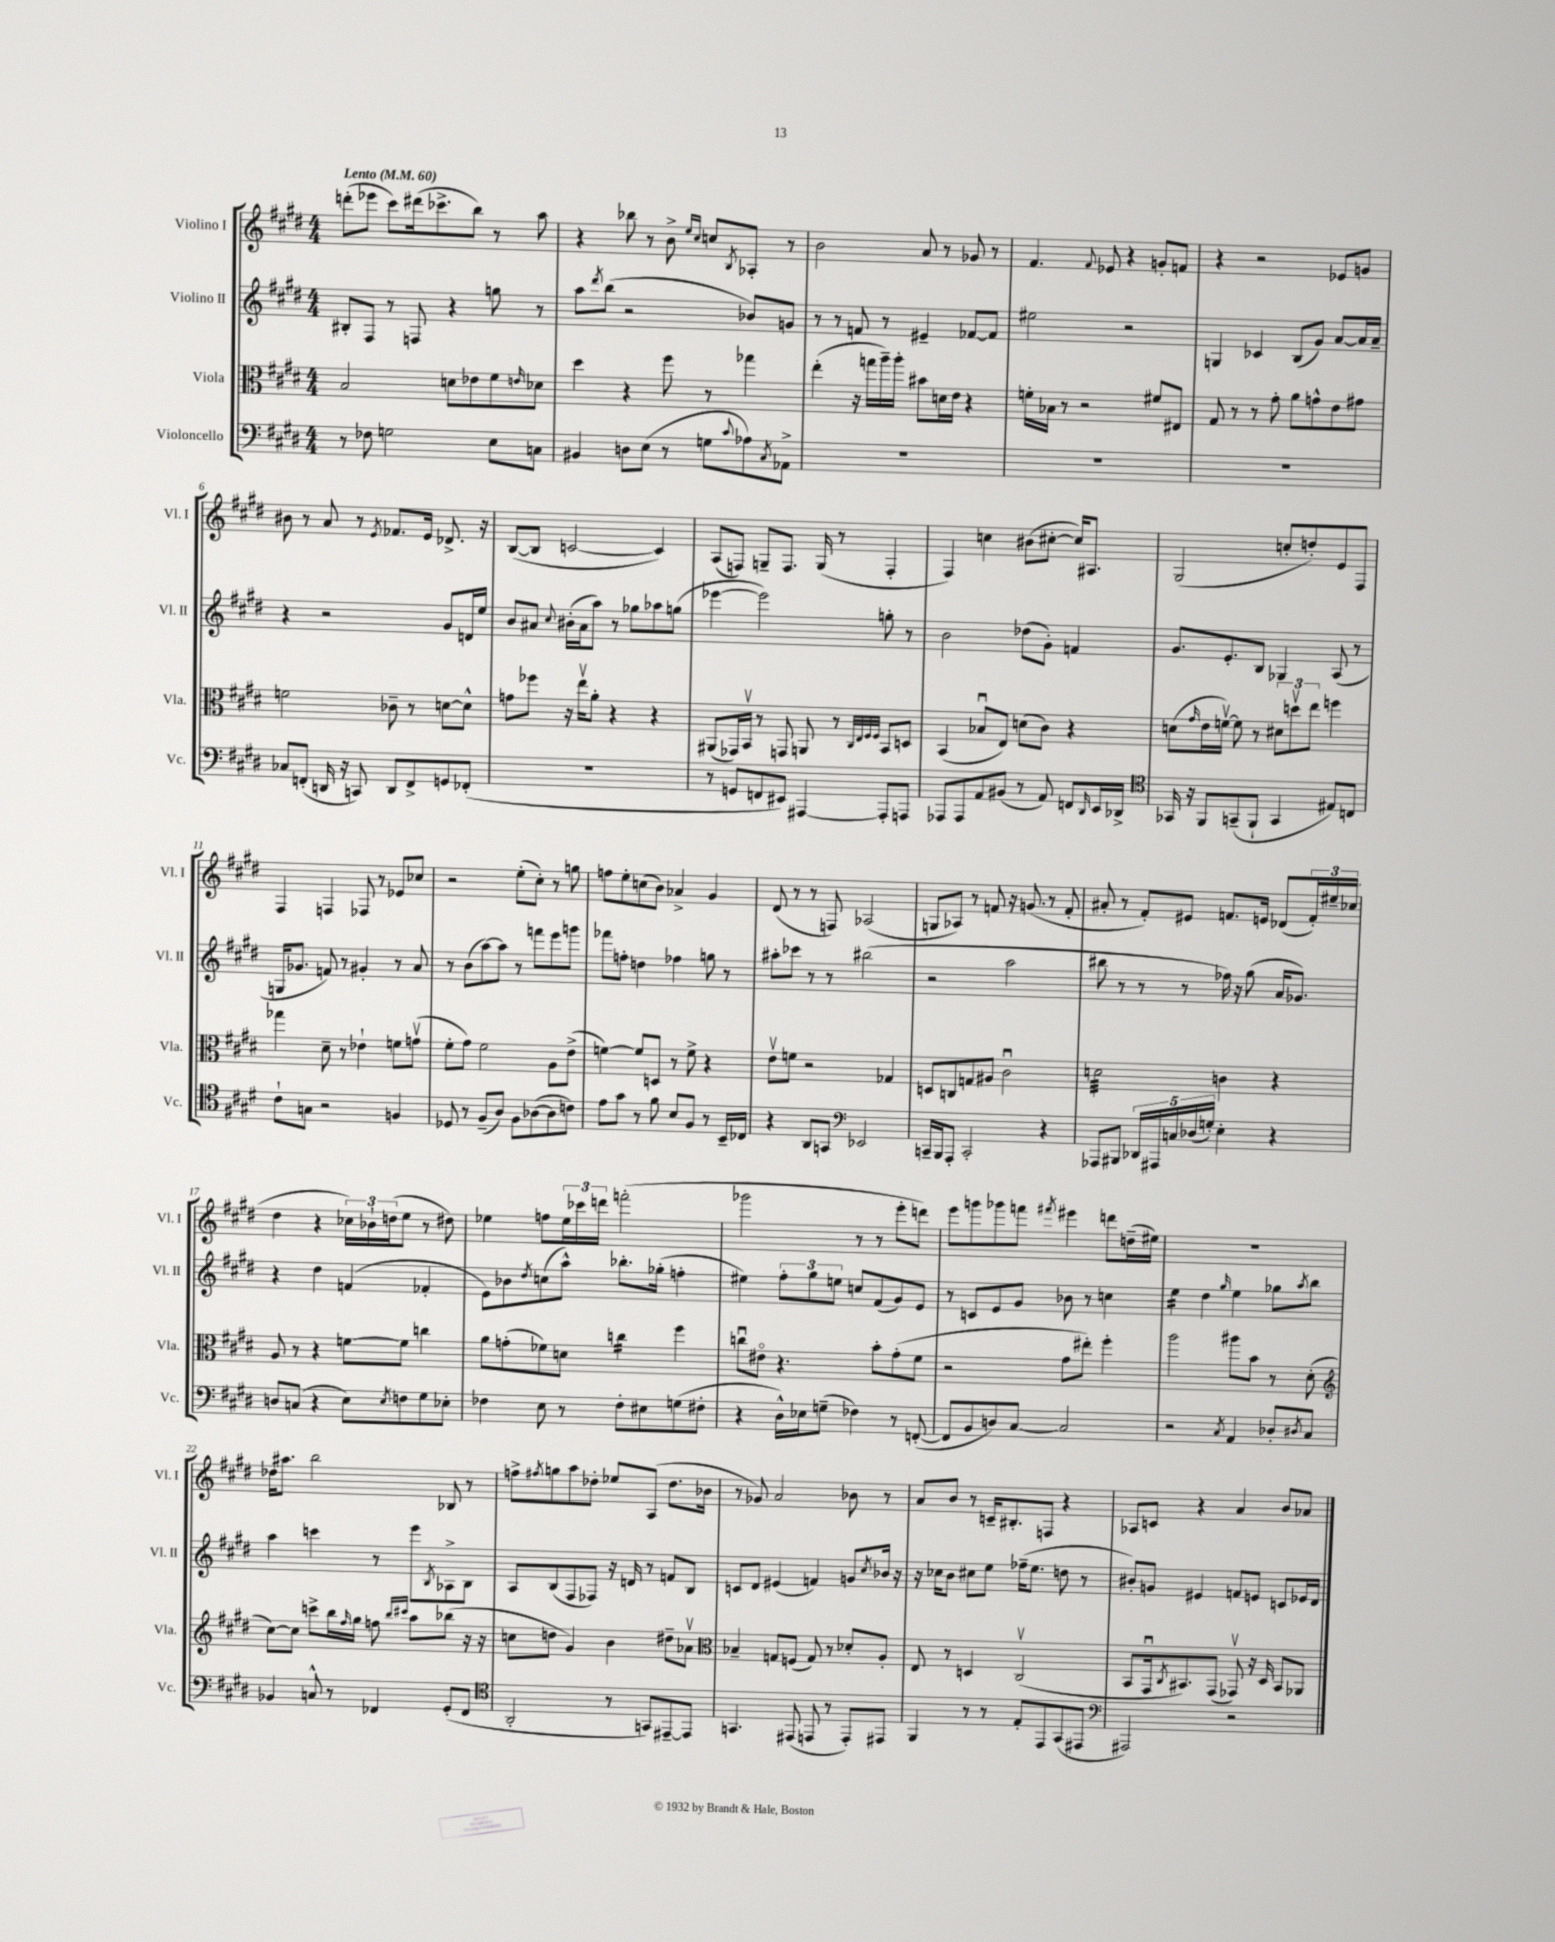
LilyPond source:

<<
\new StaffGroup <<
\new Staff = "s0" \with { instrumentName = "Violino I" shortInstrumentName = "Vl. I" } {
    \clef treble \key e \major \numericTimeSignature \time 4/4 \tempo "Lento" 4 = 60
    d'''8-.( ees'''8 cis'''8) dis'''16( ces'''8.-> b''8) r8 a''8 |
    r4 bes''8 r8 b'8-> \grace { e''16 cis''16 } c''8 \acciaccatura { b8 } aes8-. r8 |
    b'2 a'8 r8 ges'8 r8 |
    fis'4. \appoggiatura { fis'8 } ees'8 r4 g'8-. f'8 |
    r4 r2 ees'8 g'8 |
    bis'8 r8 a'8 r8 \acciaccatura { e'8 } fes'8. e'16 des'8.-> r16 |
    b8~( b8 c'2~ c'4) |
    a8( f8) g8-- f8. g16( r8 f4-. |
    fis4) c''4 bis'8( cis''8~-. cis''16) ais8. |
    gis2( c''8-. d''8-.) e'8 fis8 |
    fis4 f4 fes8 r8 ees'8 ces''8 |
    r2 e''8-.( cis''8-.) r8 g''8 |
    f''8 e''8-. c''8( b'8) aes'4-> gis'4 |
    dis'8( r8 r8 f8) aes2( |
    g8 aes8) r8 f'8 r16 g'8.( r8 f'8-. |
    ais'8-. r8 fis'8-.) eis'8 f'8. e'16 des'8( \tuplet 3/2 { f'16-.) eis''16-- ces''16( } |
    dis''4 r4 \tuplet 3/2 { ces''16) bes'16-! d''16( } e''8 r8 dis''8) |
    ees''4 f''8 \tuplet 3/2 { ees''16 ces'''16 d'''16 } f'''2-.( |
    ges'''2 r8 r8 e'''8-. d'''8) |
    e'''8 g'''8 ges'''8 f'''8 \acciaccatura { fis'''8 } eis'''4 d'''8 d''16--( eis''16) |
    R1 |
    des''16 ais''8. b''2 bes8 r8 |
    f''8-> \acciaccatura { fis''8 } g''8 a''8 des''8-. ees''8 a8( des''8. bes'16 |
    r8 ges'8) a'2 bes'8 r8 |
    a'8 b'8 r8 c'16-- bis8.-. f8 r4 |
    aes8 c'8 r4 a'4 b'8 aes'8 \bar "|." |
}
\new Staff = "s1" \with { instrumentName = "Violino II" shortInstrumentName = "Vl. II" } {
    \clef treble \key e \major \numericTimeSignature \time 4/4
    bis8-. fis8 r8 f8 r4 g''8 r8 |
    a''8 \acciaccatura { dis'''8 } b''8( r2 bes'8) g'8 |
    r8 r8 f'8 r8 eis'4-- fes'8~ fes'8 |
    eis''2 r2 |
    g4 ces'4 b8( gis'8) a'8~ a'16 a'16-- |
    r4 r2 gis'8 d'16 e''16 |
    b'8 ais'8 \appoggiatura { cis''8 } bis'16-.( ais'16 a''8) r8 ges''8 aes''8 g''8( |
    ees'''4~ ees'''2) g''8-. r8 |
    b'2 des''8( gis'8-.) f'4 |
    gis'8. e'8.-. b8 ges4 a8( r8 |
    g16 ges'8. f'8) r8 gis'4-. r8 a'8 |
    r8 b'8( a''8~) a''8 r8 f'''8 e'''8 g'''8 |
    fes'''8 f''8-. d''4 fes''4 g''8 r8 |
    ais''8-. ces'''8 r8 r8 bis''2( |
    r2 a''2 |
    bis''8 r8 r8 r8 fes''16) r16 gis''8( a'16 ges'8.) |
    r4 dis''4 f'4( fes'4-. |
    e'8) bes'8 \acciaccatura { dis''8 } c''8( a''8-^) bes''8.-. ges''16-.( f''4-. |
    eis''4) \tuplet 3/2 { fis''8-. gis''8 e''8 } c''8 fis'8( gis'8) e'8 |
    r8 c'8 e'8 gis'8 bes'8 r8 c''4 |
    e''4:16 dis''4 \grace { gis''16 } e''4 ges''8 \acciaccatura { a''8 } b''8 |
    a''4 c'''4 r8 e'''8 \acciaccatura { b8 } aes8-> b8 |
    a8 b8( fis8 fes8) r16 d'16 r8 f'8 b8 |
    c'8 dis'8 eis'4( f'4) g'8 \acciaccatura { cis''8 } bes'16 r16 |
    r16 ces''16 b'8 cis''8 e''8 fes''16--( e''8. d''8 r8 |
    bis'8-.) g'8 eis'4 f'8 e'8 c'8 ees'16 dis'16 \bar "|." |
}
\new Staff = "s2" \with { instrumentName = "Viola" shortInstrumentName = "Vla." } {
    \clef alto \key e \major \numericTimeSignature \time 4/4
    b2 d'8 ees'8 fis'8 \grace { e'16 } des'8 |
    dis''4 r4 fis''8 r8 ges''4 |
    e''4-.( r16 g''16 a''16--) a''16-. bis'8 d'16 e'16 r4 |
    f'16-. bes16 r8 r2 fis'8 eis8 |
    gis8 r8 r8 gis'8-. a'8 g'8-^ e'8 gis'8 |
    f'2 ces'8-- r8 d'8~ d'8-^ |
    g'8 fes''8 r16 e''16\upbow a'8-. r4 r4 |
    ais,8( ges,16) b,16\upbow r8 g,8 a,8 r8 \grace { cis32 e32 fis32 fis32 } b,8 d8 |
    b,4( bes8\downbow e8) d'8( cis'8) r4 |
    d'8( \grace { gis'16 } e'16 f'16~\upbow) f'8 r8 \tuplet 3/2 { dis'8 d''8\upbow e''8 } f''4 |
    ges''4 dis'8-- r8 ees'4-! f'8 g'8\upbow( |
    fis'8-. gis'8) fis'2 a8 e'8->( |
    f'4~) f'8 d8 r8 f'8-> r4 |
    e'8\upbow f'8 r2 ges4 |
    d8 c8 g8 ais8 cis'2\downbow |
    d'2:32 c'4 r4 |
    a8 r8 r4 f'8~ f'8 c''4 |
    a'8 g'8-.( fes'8) d'8 c''4:16 fis''4 |
    c''8\downbow eis'8\flageolet r4. b'8-. gis'8-.( fis'8 |
    r2 gis'8 eis''8-.) fis''4-. |
    a''2 ais''8 b'8 r8 dis'8-.( |
    \clef treble cis''8~) cis''8 c'''8-> b''16 \grace { fis''16 } gis''16 f''8 \grace { b''16 cis'''16 } a''8 bes''8( r16 r16 |
    c''8 d''8 gis'4) b'4 dis''8-- aes'8\upbow |
    \clef alto bes4-- g8 f8( g8) r8 des'8-. a8-. |
    e8 r8 d4 cis2\upbow( |
    b,8 gis,16\downbow \acciaccatura { cis8 } bis,8.) gis,8( ges,8\upbow) r16 dis16 bis,8 aes,8 \bar "|." |
}
\new Staff = "s3" \with { instrumentName = "Violoncello" shortInstrumentName = "Vc." } {
    \clef bass \key e \major \numericTimeSignature \time 4/4
    r8 fes8 g2 e8 c8 |
    bis,4 d8 e8( r8 g8 \appoggiatura { cis'8 } aes8) \acciaccatura { cis8 } aes,8-> |
    R1 |
    R1 |
    R1 |
    ces8 f,8-.( d,16 r16 c,8) d,8 f,8-> g,8 fes,8-.( |
    R1 |
    r8 g,8 f,8 eis,8) ais,,4~ ais,,8-. a,,8 |
    aes,,8 aes,,8 a,8 bis,8( r8 a,8) f,8 \grace { dis,16 } e,16 des,16-> |
    \clef tenor ges,16 r16 fis,8 g,8--( fis,8-! g,4 eis8) c8 |
    cis'8-! g8 r2 f4 |
    des8 r8 fis8--( a8) fis8 aes8~( aes8 c'8) |
    e'8 gis'8 r8 fis'8 b8 fis8 r8 b,16-- ces16 |
    r4 a,8 g,8 \clef bass ees,2 |
    c,16-- b,,16 a,,8-. c,2-. r4 |
    aes,,8 bis,,8 \tuplet 5/4 { des,16 ais,,16 c16 des16( g16-.) } e4-. r4 |
    d8 c8( r4 e8) \acciaccatura { e8 } f8 gis8 ees8-. |
    fes4 e8 r8 fes8-. eis8 g8( fis8-. |
    r4 dis16-^) ees16 g8--( fes4) r8 f,8~-.( |
    f,8 b,8 d8) cis8~ cis2 |
    r2 \acciaccatura { cis8 } a,4 des8-. \acciaccatura { dis8 } cis8 |
    bes,4 c8-^ r8 fes,4 gis,8-.( fes,8 |
    \clef tenor a,2-. r8 g,8) eis,8~-- eis,8 |
    g,4. eis,8( e,8 r8 e,8-.) eis,8 |
    fis,4 r8 r8 e8-. e,8 gis,8( eis,8 |
    \clef bass ais,,2) r2 \bar "|." |
}
>>
>>
